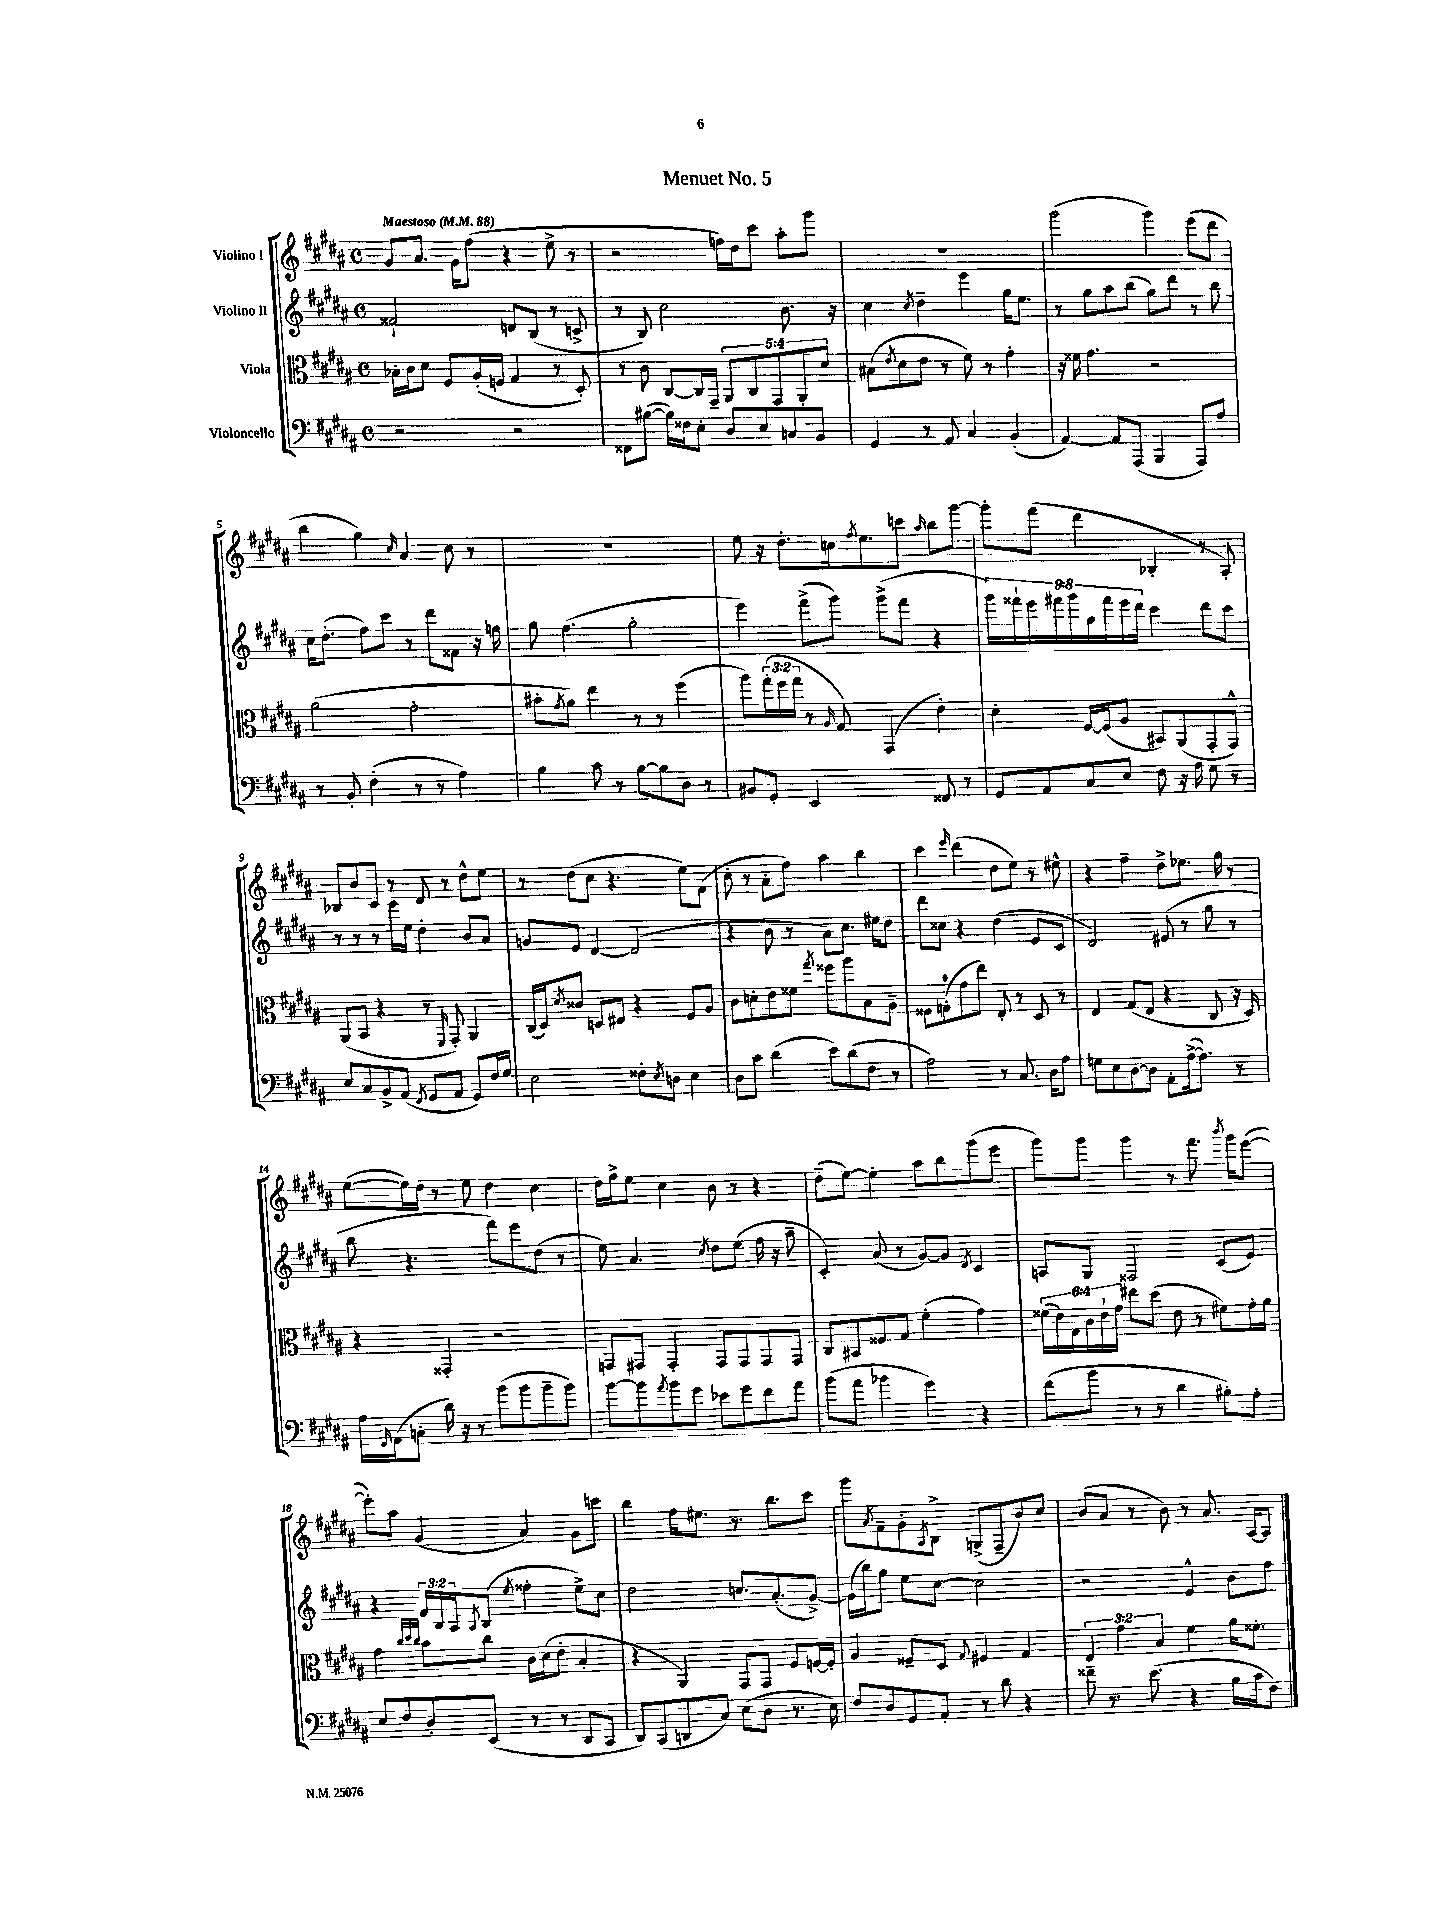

**kern	**kern	**kern	**kern
*staff4	*staff3	*staff2	*staff1
*clefF4	*clefC3	*clefG2	*clefG2
*k[f#c#g#d#a#]	*k[f#c#g#d#a#]	*k[f#c#g#d#a#]	*k[f#c#g#d#a#]
*M4/4	*M4/4	*M4/4	*M4/4
*met(c)	*met(c)	*met(c)	*met(c)
*MM88	*MM88	*MM88	*MM88
2r	16B-'	2f##`	8g#
.	16c#	.	.
.	8d#	.	8.a#
.	8F#	.	.
.	.	.	16g#
.	(16A#'	.	(8ff#
.	16F	.	.
2r	4G#	8d	4r
.	.	(8B	.
.	8r	8r	8ee^
.	8D#')	8c^	8r
=	=	=	=
8FF##	8r	8r	2r
([8B#	8c#	8B)	.
16B#])	[8C#	2cc#	.
16F##	.	.	.
8E'	16C#]	.	.
.	16GG#~	.	.
8D#	10AA#	.	16ff)
.	.	.	16dd#
.	10C#	.	.
8E	.	.	8ccc#
.	10GG#	.	.
8C	.	8.b	8aa#'
.	10AA#'	.	.
8BB	.	.	8ggg#
.	10d#	.	.
.	.	16r	.
=	=	=	=
4GG#	(8B#	4cc#	1r
.	8qe	.	.
.	8d#	.	.
.	.	8qcc#	.
8r	8e	4dd#~	.
8AA#	8r	.	.
4C#	8f#)	4eee	.
.	8r	.	.
(4BB'	4g#'	16gg#	.
.	.	8.ee	.
=	=	=	=
[4AA#)	16r	8r	(2ggg#
.	16f##	.	.
.	4.g#	8gg#	.
8AA#]	.	8aa#	.
(8AAA#	.	(8bb	.
4BBB	2r	8gg#)	4ggg#)
.	.	8ddd#	.
8AAA#)	.	8r	(8eee
8A#	.	8bb	8ddd#
=	=	=	=
8r	(2a#	16cc#	4bb
.	.	(8.dd#'	.
8BB'	.	.	.
(4F#'	.	8ff#)	4gg#)
.	.	8ccc#	.
.	.	.	16qqcc#
8r	2g#'	8r	4a#
8r	.	8ddd#	.
4A#)	.	8f##	8cc#
.	.	16r	8r
.	.	16ff	.
=	=	=	=
4B	8b#'	8gg#	1r
.	8qg#	.	.
.	8a#)	(4.ff#	.
8c#	4ee	.	.
8r	.	.	.
[8B	8r	2gg#'	.
8B]	8r	.	.
8D#	(4ff#	.	.
8r	.	.	.
=	=	=	=
8BB#	8aa#)	4eee)	8ee
8GG#'	(24gg#'	.	16r
.	24ff#	.	.
.	.	.	8.dd#'
.	24gg#	.	.
2EE	8r	(8fff#^	.
.	16qqA#	.	.
.	8G#)	8ggg#)	16cc
.	.	.	8qff#
.	.	.	8.ee
.	(4GG#	(8ggg#^	.
.	.	8fff#	8ccc
.	.	.	16qqaa#
8FF##	4e')	4r	8bb
8r	.	.	[8ggg#
=	=	=	=
8GG#	4d#'	18ggg#)	8ggg#']
.	.	18fff##`	.
.	.	18eee	.
8AA#	.	.	(8fff#
.	.	18fff#	.
.	.	18ggg#	.
8C#	[16F#	.	4ddd#
.	.	18gg#	.
.	(16F#]	.	.
.	.	18fff#	.
8E	8A#	.	.
.	.	18eee	.
.	.	18ddd#	.
8F#	8BB#)	4ccc#	4B-'
16r	(8AA#	.	.
16A#	.	.	.
8G#	8GG#'	8ddd#	8r
8r	8GG#^^)	8ccc#	8A#')
=	=	=	=
8E	(8AA#	8r	8B-
8C#	8BB	8r	8b
8BB^	4r	8r	8c#
(8AA#	.	16eee	8r
.	.	16ee	.
8qFF#	.	.	.
8GG#	8r	4dd#'	8d#
.	16qqFF#	.	.
8AA#	8GG#')	.	8r
8GG#)	4AA#	8b	8dd#^^
16F#	.	8a#	8ee
16G#	.	.	.
=	=	=	=
2E	(16C#	8g	8r
.	16D#)	.	.
.	8qd#	.	.
.	8c##	8e	(8dd#
.	8D	[4d#	8cc#
.	8E#	.	4.r
8F##'	4r	(2d#]	.
8qE	.	.	.
8D	.	.	.
4E	8F#	.	8ee)
.	8A#	.	(8f#
=	=	=	=
8D#	8c#	4r	8cc#'
8c#	8d'	.	8r
(4d#	8e	8b	8a#'
.	8f##	8r	8ff#)
.	8qgg#	.	.
8e)	8ff##	8a#)	4aa#
(8d#	8aa#	8.cc#	.
8F#	8B	.	4bb
.	.	16ee#	.
8r	8A#~	8dd#	.
=	=	=	=
2A#)	8F##	8ddd#	4ccc#
.	(8G'	8cc##	.
.	.	.	16qqeee
.	8g#	4r	(4ddd#
.	8ee)	.	.
8r	8E'	(4dd#	8dd#
8.C#	8r	.	8ee)
.	8D#	8e	8r
16D#	.	.	.
8A#	8r	8c#	8ee#^^
=	=	=	=
8G	4E	2d#)	4r
8E	.	.	.
[8D#	(8G#	.	4ff#~
8D#]	8E	.	.
8AA#'	4r	(8e#	8dd#^
([16A#^	.	8r	8.ee-
8.A#])	.	.	.
.	8C#	8gg#	.
.	.	.	16gg#
8r	16r	8r	8r
.	16D#)	.	.
=	=	=	=
16A#	4r	8bb	([8ee
16qqGG#	.	.	.
(16AA#	.	.	.
8C'	.	4.r	16ee])
.	.	.	16dd#
16d#)	4GG##'	.	8r
16r	.	.	.
8r	.	.	8ee
(8b	2r	8fff#)	4dd#
8b	.	8eee	.
8b~	.	(8dd#	4cc#
8b)	.	8r	.
=	=	=	=
[8b	8GG	8ee)	16dd#
.	.	.	16ff#^
8b]	8GG#	4.a#	8ee
8qa#	.	.	.
8b	4GG#'	.	4cc#
8g#	.	.	.
.	.	8qcc#	.
8e-	8GG#	8dd#	8b
8g#	8GG#	(8ee	8r
8f#	8GG#	16ff#	4r
.	.	16r	.
8a#	8GG#	8aa#~	.
=	=	=	=
(8b	8C#	4c#')	(8dd#~
8a#	8BB#	.	[8ee)
4b-	8F##	(8a#	4ee']
.	8G#	8r	.
4g#)	(4f#'	[8g#)	8aa#
.	.	8g#]	8bb
.	.	8qd#	.
4r	4g#)	4c#	(8ggg#
.	.	.	8eee
=	=	=	=
(8f#	(24f##	8A	8ggg#)
.	24e)	.	.
.	24G#	.	.
8b	24c#	8G#	8ggg#
.	24e`	.	.
.	24g#	.	.
8r	8ee#	2F##	4ggg#
8r	(8dd#	.	.
4d#	8e	.	8r
.	8r	.	8.fff#
8B#')	8f#)	(8c#	.
.	.	.	8qbbb
.	.	.	16ggg#
8A#'	16g#'	8e)	([8eee
.	16a#	.	.
=	=	=	=
8E	4g#	4r	8eee'])
8F#	.	.	8aa#
.	32qqcc#	.	.
.	32qqdd#	.	.
.	32qqcc#	.	.
8D#'	8b	24f#	(4g#
.	.	24B	.
.	.	24A#	.
.	.	8qA#	.
(8EE	8cc#	(8B	.
.	.	8qee	.
8r	16c#	4ff##'	4a#)
.	(16d#	.	.
8r	8e'	.	.
8DD#	4B'	8ee^)	8g#
8CC#	.	8cc#	8ccc
=	=	=	=
8DD#)	4r	2dd#	4bb
(8CC#	.	.	.
8DD	4AA#)	.	16ff#
.	.	.	8.ee#
8C#)	.	.	.
(8E	8GG#	8.cc	8.r
8D#	8GG#	.	.
.	.	(8.a#'	8.bb
8.r	8F#	.	.
.	[16F	[8g#^)	8ccc#
16E)	16F']	.	.
=	=	=	=
8F#	4A#	(16g#]	8ggg#
.	.	16bb)	.
.	.	.	8qa#
8D#	.	8gg#	8f#~
8GG#	8F##~	8ee	8g#'
.	.	.	8qA#
8AA#'	8D#	[8cc#	8B^
.	8qqG#	.	.
8r	4F#	2cc#]	(8G^
8d#	.	.	8F#~
4r	4G#	.	8b)
.	.	.	8cc#
=	=	=	=
8f##~	6E	2r	(8b
8.r	.	.	8a#
.	6g#	.	.
.	.	.	8r
(8.e	.	.	.
.	6B	.	.
.	.	.	8b)
4r	4f#	4e^^	8r
.	.	.	8.a#
16B	16a#	8b	.
16c#	8.f##'	.	[16A#
8F#)	.	8ff#	8A#]
==	==	==	==
*-	*-	*-	*-
